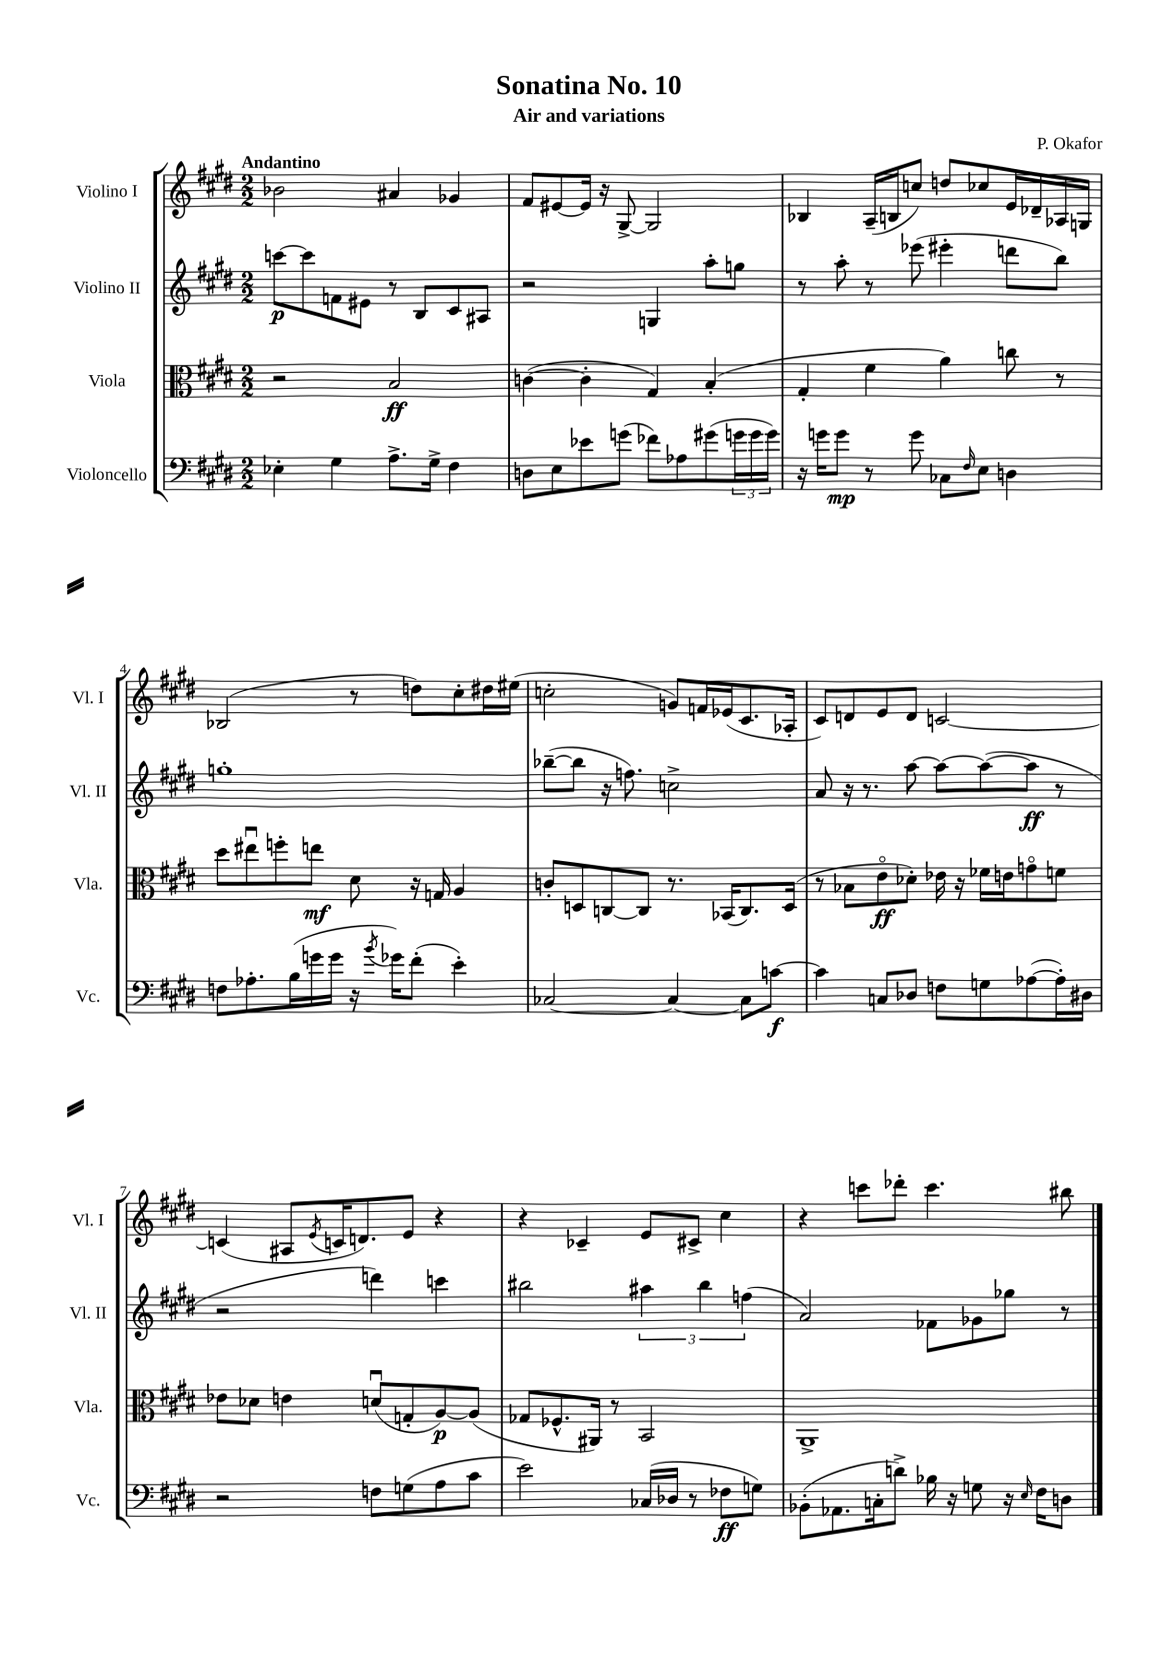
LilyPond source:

\header { title = "Sonatina No. 10" composer = "P. Okafor" subtitle = "Air and variations" }
<<
\new StaffGroup <<
\new Staff = "s0" \with { instrumentName = "Violino I" shortInstrumentName = "Vl. I" } {
    \clef treble \key e \major \numericTimeSignature \time 2/2 \tempo "Andantino"
    bes'2 ais'4 ges'4 |
    fis'8 eis'8~ eis'16 r16 gis8~-> gis2 |
    bes4 a16--( b16 c''8) d''8 ces''8 e'16 des'16-- aes16 g16 |
    bes2( r8 d''8) cis''8-. dis''16 eis''16( |
    c''2-. g'8) f'16 ees'16( cis'8. aes16-. |
    cis'8) d'8 e'8 d'8 c'2~ |
    c'4( ais8 \acciaccatura { e'8 } c'16 d'8.) e'8 r4 |
    r4 ces'4-- e'8 cis'8-> cis''4 |
    r4 c'''8 des'''8-. c'''4. bis''8 \bar "|." |
}
\new Staff = "s1" \with { instrumentName = "Violino II" shortInstrumentName = "Vl. II" } {
    \clef treble \key e \major \numericTimeSignature \time 2/2
    c'''8~\p c'''8 f'8 eis'8 r8 b8 cis'8 ais8 |
    r2 g4 a''8-. g''8 |
    r8 a''8-. r8 ees'''8( eis'''4-. d'''8 b''8) |
    g''1-. |
    bes''8~--( bes''8 r16 f''8.) c''2-> |
    a'8 r16 r8. a''8~ a''8~ a''8~( a''8\ff r8 |
    r2 d'''4) c'''4 |
    bis''2 \tuplet 3/2 { ais''4 bis''4 f''4( } |
    a'2) fes'8 ges'8 ges''8 r8 \bar "|." |
}
\new Staff = "s2" \with { instrumentName = "Viola" shortInstrumentName = "Vla." } {
    \clef alto \key e \major \numericTimeSignature \time 2/2
    r2 b2\ff |
    c'4~( c'4-. gis4) b4-.( |
    gis4-. fis'4 a'4) c''8 r8 |
    dis''8 eis''8\downbow f''8-. e''8\mf dis'8 r16 g16 a4 |
    c'8-. d8 c8~ c8 r8. bes,16( c8.) d16( |
    r8 bes8 e'8\flageolet\ff des'8-.) ees'16 r16 fes'16 e'16 g'8\flageolet f'8 |
    ees'8 des'8 e'4 d'8\downbow( g8-. a8~\p) a8( |
    ges8 fes8.-^ ais,16) r8 b,2 |
    a,1-> \bar "|." |
}
\new Staff = "s3" \with { instrumentName = "Violoncello" shortInstrumentName = "Vc." } {
    \clef bass \key e \major \numericTimeSignature \time 2/2
    ees4-. gis4 a8.-> gis16-> fis4 |
    d8 e8 ees'8 g'8( fes'8) aes8 gis'8( \tuplet 3/2 { g'16 g'16 g'16) } |
    r16 g'16 g'8\mp r8 g'8 ces8 \grace { fis16 } e8 d4 |
    f8 aes8.-. b16( g'16 g'16 r16 \acciaccatura { b'8 } ges'16) fis'8-.( e'4-.) |
    ces2~ ces4~ ces8 c'8~\f |
    c'4 c8 des8 f8 g8 aes8~( aes16-.) dis16 |
    r2 f8 g8( a8 cis'8 |
    e'2) ces16( des16 r8 fes8\ff g8) |
    bes,8-.( aes,8. c16-. d'8->) bes16 r16 g8 r16 \grace { e16 } fis16 d8 \bar "|." |
}
>>
>>
